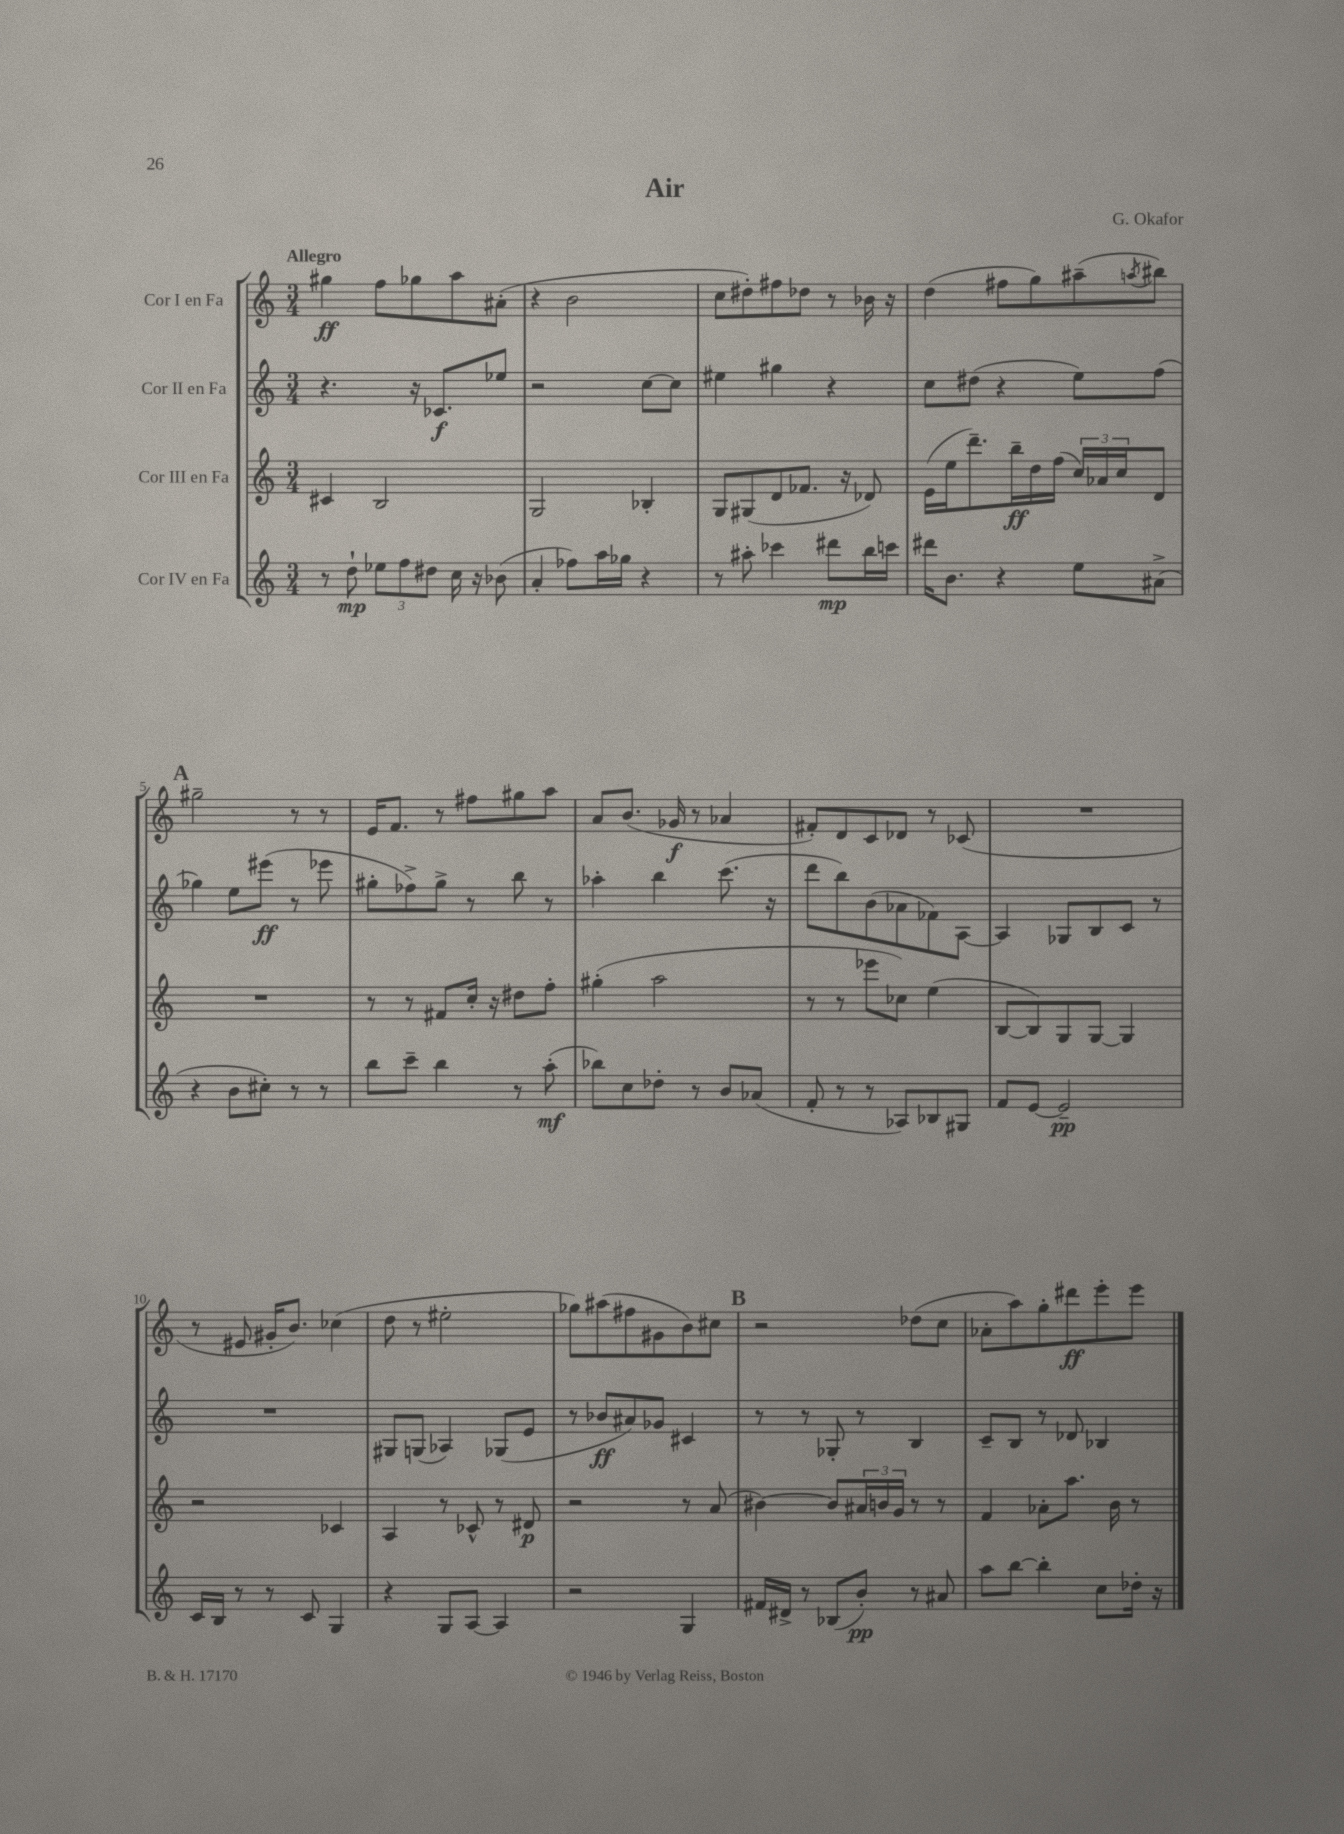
\header { title = "Air" composer = "G. Okafor" }
<<
\new StaffGroup <<
\new Staff = "s0" \with { instrumentName = "Cor I en Fa" } {
    \clef treble \key c \major \numericTimeSignature \time 3/4 \tempo "Allegro"
    gis''4\ff f''8 ges''8 a''8 ais'8-.( |
    r4 b'2 |
    c''8 dis''8-.) fis''8 des''8 r8 bes'16 r16 |
    d''4( fis''8 g''8) ais''8--( \acciaccatura { a''8 } bis''8) |
    \mark \markup { \bold "A" } gis''2-- r8 r8 |
    e'16 f'8. r8 fis''8 gis''8 a''8 |
    a'8 b'8.( ges'16\f r8 aes'4 |
    fis'8-.) d'8 c'8 des'8 r8 ces'8( |
    R2. |
    r8 eis'8 gis'16-. b'8.) ces''4( |
    d''8 r8 eis''2-. |
    ges''8) ais''8( fis''8 gis'8 b'8) cis''8 |
    \mark \markup { \bold "B" } r2 des''8( c''8 |
    aes'8-. a''8) g''8-. dis'''8\ff e'''8-. e'''8 \bar "|." |
}
\new Staff = "s1" \with { instrumentName = "Cor II en Fa" } {
    \clef treble \key c \major \numericTimeSignature \time 3/4
    r4. r16 ces'8.\f ees''8 |
    r2 c''8~ c''8 |
    eis''4 gis''4 r4 |
    c''8 dis''8( r4 e''8) f''8( |
    \mark \markup { \bold "A" } ges''4) e''8 eis'''8\ff( r8 ees'''8 |
    gis''8-. fes''8->) gis''8-> r8 b''8 r8 |
    aes''4-. b''4 c'''8.( r16 |
    d'''8 b''8) b'8( aes'8 fes'8) a8~ |
    a4 ges8 b8 c'8 r8 |
    R2. |
    gis8 g8( aes4) ges8( e'8 |
    r8 bes'8\ff ais'8) ges'8 cis'4 |
    \mark \markup { \bold "B" } r8 r8 ges8-. r8 b4 |
    c'8-- b8 r8 des'8 bes4 \bar "|." |
}
\new Staff = "s2" \with { instrumentName = "Cor III en Fa" } {
    \clef treble \key c \major \numericTimeSignature \time 3/4
    cis'4 b2 |
    g2 bes4-. |
    g8 gis8( d'8 fes'8. r16 des'8) |
    e'16( e''16 d'''8.--) b''16--\ff d''16 f''16( \tuplet 3/2 { c''16) aes'16 c''16 } d'8 |
    \mark \markup { \bold "A" } R2. |
    r8 r8 fis'8 c''16-. r16 dis''8 f''8-. |
    gis''4-.( a''2 |
    r8 r8 ees'''8 ces''8) e''4( |
    b8~ b8) g8 g8~ g4 |
    r2 ces'4 |
    a4 r8 ces'8-^ r8 dis'8\p |
    r2 r8 a'8( |
    \mark \markup { \bold "B" } bis'4~) bis'8 \tuplet 3/2 { ais'16 b'16 g'16 } r8 r8 |
    f'4 aes'8-. a''8. b'16 r8 \bar "|." |
}
\new Staff = "s3" \with { instrumentName = "Cor IV en Fa" } {
    \clef treble \key c \major \numericTimeSignature \time 3/4
    r8 d''8-!\mp \tuplet 3/2 { ees''8 f''8 dis''8 } c''16 r16 bes'8( |
    a'4-. fes''8) a''16 ges''16 r4 |
    r8 ais''8-. ces'''4 dis'''8\mp b''16 c'''16 |
    dis'''16 b'8. r4 e''8 ais'8->( |
    \mark \markup { \bold "A" } r4 b'8 cis''8-.) r8 r8 |
    b''8 c'''8-- b''4 r8 a''8-.\mf( |
    bes''8) c''8 des''8-. r8 b'8 aes'8( |
    f'8-. r8 r8 aes8) bes8 gis8 |
    f'8 e'8~ e'2--\pp |
    c'16 b16 r8 r8 c'8 g4 |
    r4 g8 a8~ a4 |
    r2 g4 |
    \mark \markup { \bold "B" } fis'16 dis'16-> r8 bes8( b'8-.\pp) r8 ais'8 |
    a''8 b''8~ b''4-. c''8 des''16-. r16 \bar "|." |
}
>>
>>
